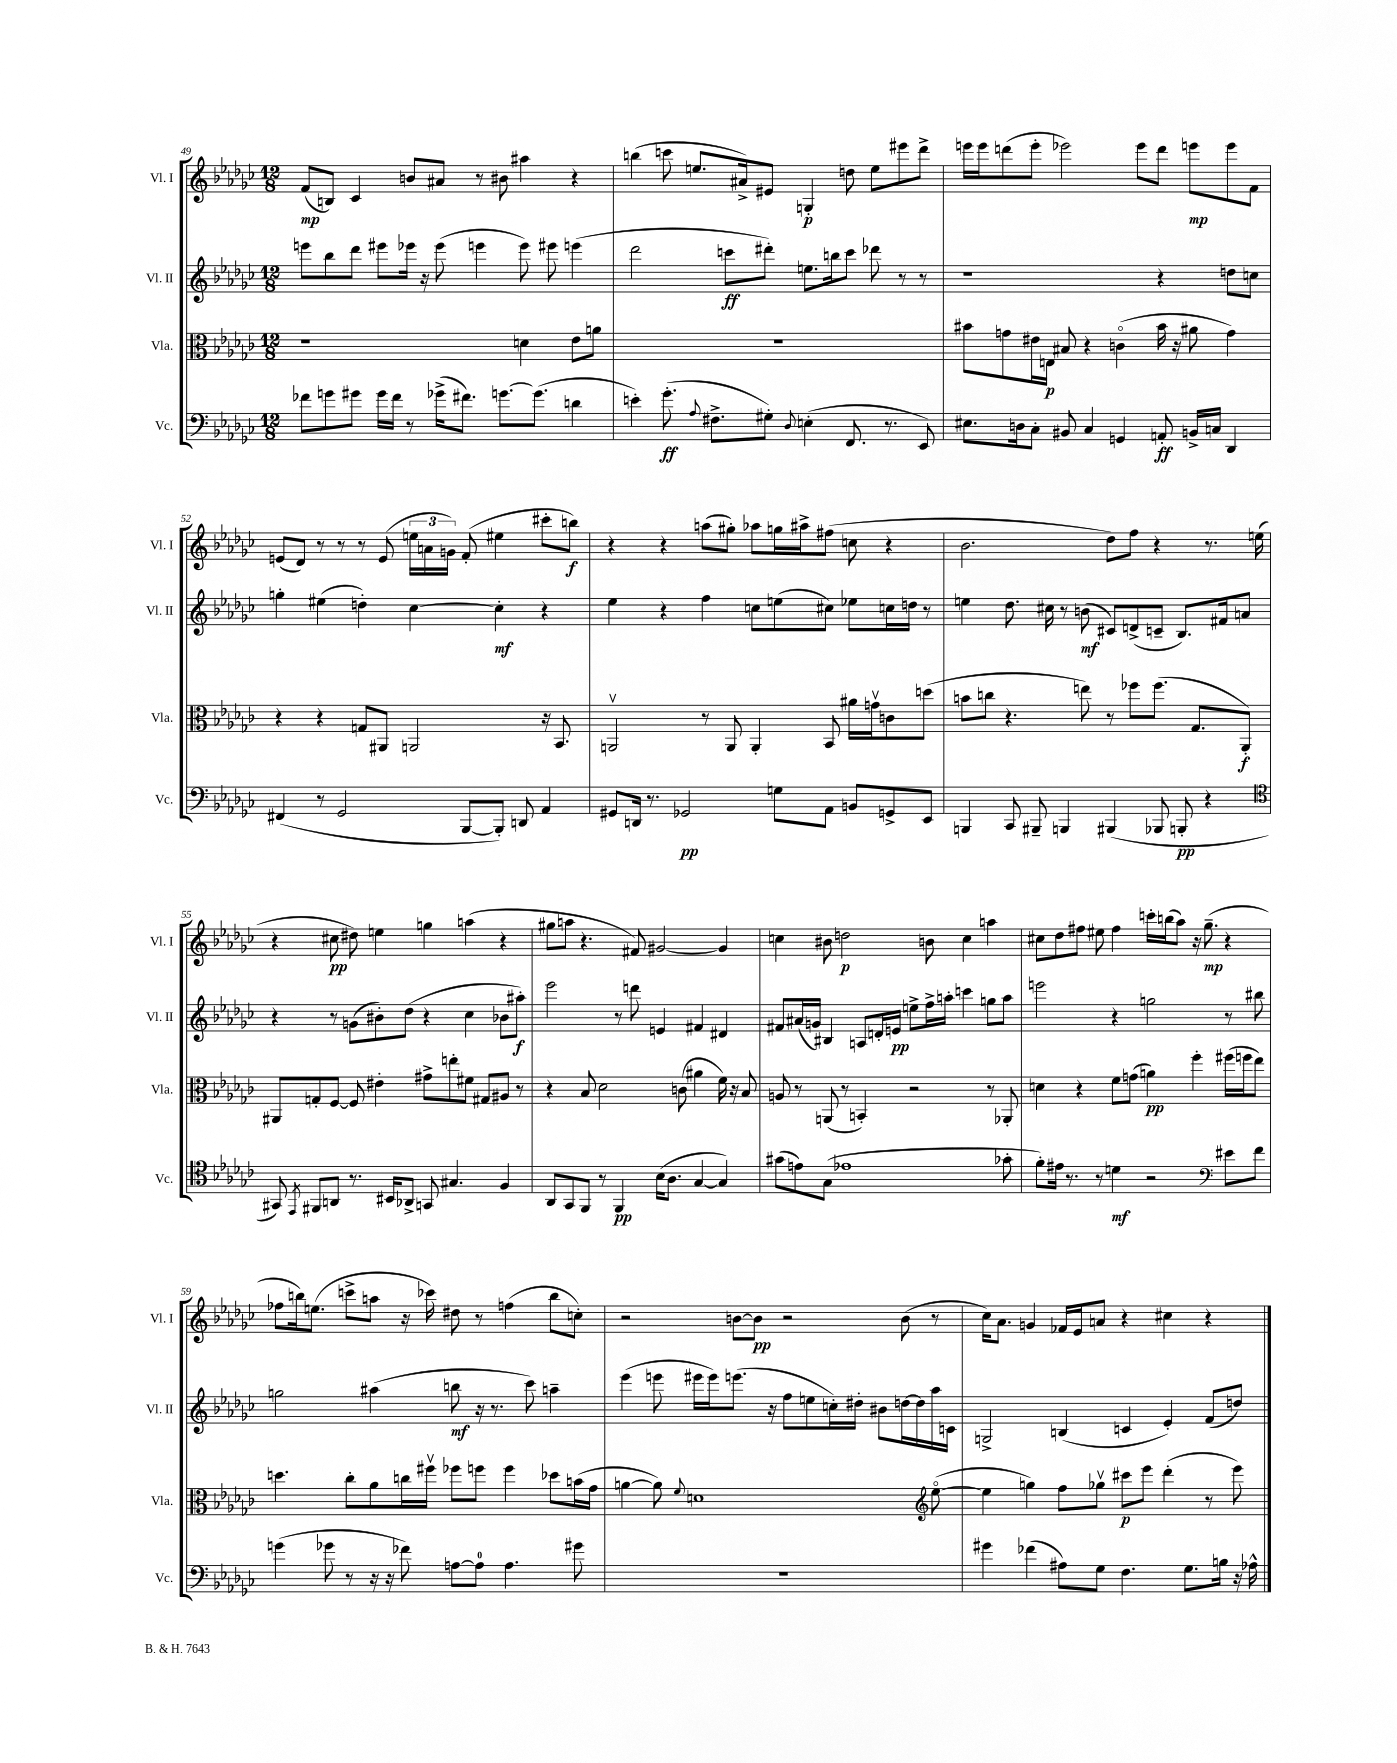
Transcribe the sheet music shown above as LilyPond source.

<<
\new StaffGroup <<
\new Staff = "s0" \with { instrumentName = "Vl. I" shortInstrumentName = "Vl. I" } {
    \clef treble \key ges \major \numericTimeSignature \time 12/8
    \autoBeamOff f'8[\mp( b8]) ces'4 b'8[ ais'8] r8 bis'8 ais''4 r4 |
    b''4( c'''8 e''8.[ ais'16->) eis'8] g4-.\p d''8 e''8[ eis'''8 des'''8]-> |
    e'''16[ e'''16 d'''8( e'''8]-. ees'''2) ees'''8[ d'''8] e'''8[\mp e'''8 f'8] |
    e'8[( des'8]) r8 r8 r8 e'8( \tuplet 3/2 { e''16[ a'16 g'16]) } f'8-.( eis''4 cis'''8[-. b''8]\f) |
    r4 r4 a''8[( gis''8]-.) aes''8[ g''16 ais''16-> fis''8]( c''8 r4 |
    bes'2. des''8[) f''8] r4 r8. e''16( |
    r4 cis''8\pp dis''8) e''4 g''4 a''4( r4 |
    gis''8[ a''8] r4. fis'8) gis'2~ gis'4 |
    c''4 bis'8 d''2\p b'8 c''4 a''4 |
    cis''8[ des''8 fis''8] eis''8 fis''4 c'''16[-. b''16( aes''8]) r16 ges''8.--\mp( r4 |
    fes''8[ b''16) e''8.]( c'''8[-> a''8] r16 ces'''16) dis''8 r8 f''4( b''8[ c''8]-.) |
    r2 b'8[~ b'8]\pp r2 b'8( r8 |
    ces''16[) aes'8.] g'4 fes'16[ ees'16 a'8] r4 cis''4 r4 \bar "|." |
}
\new Staff = "s1" \with { instrumentName = "Vl. II" shortInstrumentName = "Vl. II" } {
    \clef treble \key ges \major \numericTimeSignature \time 12/8
    \autoBeamOff e'''8[ bes''8 des'''8] eis'''8[ ees'''16] r16 ees'''8( e'''4 e'''8) eis'''8 e'''4( |
    des'''2 c'''8[\ff dis'''8]-.) e''8.[ b''16 c'''8] des'''8 r8 r8 |
    r1 r4 d''8[ c''8] |
    g''4-. eis''4( d''4-.) ces''4~ ces''4-.\mf r4 |
    ees''4 r4 f''4 c''8[ e''8( cis''8]) ees''8[ c''16 d''16] r8 |
    e''4 des''8. cis''16 r8 b'8\mf( cis'8[) d'8->( c'8]-- bes8.[) fis'16 a'8] |
    r4 r8 g'8[( bis'8-.) des''8]( r4 ces''4 bes'8[ ais''8]-.\f) |
    ees'''2 r8 d'''8 e'4 fis'4 dis'4 |
    fis'8[ ais'16( g'16]) bis4 a8[ d'16-. e'16]\pp e''8[-> f''16-> a''16]-. c'''4 g''8[ a''8] |
    e'''2 r4 g''2 r8 bis''8 |
    g''2 ais''4( b''8\mf r16 r8. ces'''8) a''4-- |
    ees'''4( e'''8 eis'''16[ eis'''16) e'''8.]( r16 f''8[ e''8 c''16-.) dis''16]-. bis'8[ d''16~ d''16 aes''16 c'16] |
    g2-> b4( c'4 ees'4-.) f'8[( d''8]) \bar "|." |
}
\new Staff = "s2" \with { instrumentName = "Vla." shortInstrumentName = "Vla." } {
    \clef alto \key ges \major \numericTimeSignature \time 12/8
    \autoBeamOff r1 d'4 ees'8[ a'8] |
    R1. |
    bis'8[ g'8 eis'16 e16]\p bis8 r4 c'4\flageolet( bis'16 r16 ais'8 g'4) |
    r4 r4 g8[ ais,8] a,2 r16 bes,8. |
    a,2\upbow r8 a,8 a,4-. bes,8 ais'16[ g'16\upbow c'8 d''8]( |
    b'8[ c''8] r4. e''8) r8 fes''8[ fes''8.]( ges8.[ aes,8]-.\f) |
    ais,8[ g8-. f8]~ f8 eis'4-. gis'8[-> e''8-. fis'8] gis8[ ais8] r8 |
    r4 bes8 des'2 c'8( ais'4 f'16) r16 bes8 |
    a8 r8 a,8( r8 b,4-.) r2 r8 aes,8-. |
    d'4 r4 f'8[ g'8]( a'4\pp) f''4-. fis''16[( f''16 ees''8]) |
    d''4. ces''8[-. aes'8 c''16 fis''16]\upbow fes''8[ f''8] f''4 des''8[ b'16( ges'16] |
    a'4~ a'8) \appoggiatura { f'8 } d'1 \clef treble ees''8~\flageolet( |
    ees''4 g''4) f''8[ ges''8]\upbow cis'''8[\p ees'''8] des'''4-.( r8 ees'''8) \bar "|." |
}
\new Staff = "s3" \with { instrumentName = "Vc." shortInstrumentName = "Vc." } {
    \clef bass \key ges \major \numericTimeSignature \time 12/8
    \autoBeamOff fes'8[ g'8 gis'8] gis'16[ fes'16] r8 ges'16[->( fis'8.]) g'8.[~ g'8.]( d'4 |
    e'4-.) ges'8.-.\ff( \appoggiatura { aes8 } fis8.[-> gis8]-.) \appoggiatura { des8 } e4-.( f,8. r8. ees,8) |
    eis8.[ d16 ces8]-. bis,8 ces4 g,4 a,8-.\ff b,16[-> c16] des,4 |
    fis,4( r8 ges,2 bes,,8[~ bes,,8]-.) d,8 aes,4 |
    gis,8[ d,16] r8. ges,2\pp g8[ aes,8] b,8[ g,8-> ees,8] |
    b,,4 ces,8 bis,,8-- b,,4 bis,,4( bes,,8 b,,8-.\pp r4 |
    \clef tenor gis,8) \acciaccatura { ees,8 } fis,8[ a,8] r8. bis,16[ aes,8]-> g,8 gis4. f4 |
    aes,8[ ges,8 f,8] r8 f,4\pp bes16[( aes8.] ges4~ ges4) |
    gis'8[( e'8) ges8]( ees'1 ges'8-. |
    f'8[-.) eis'16] r8. r8 d'4\mf r2 \clef bass eis'8[ f'8] |
    g'4( ges'8 r8 r16 r16 fes'8) a8[~ a8]-0 a4. gis'8 |
    R1. |
    gis'4 fes'4( ais8[) ges8] f4. ges8.[ b16] r16 aes16-^ \bar "|." |
}
>>
>>
\layout { \context { \Score currentBarNumber = #49 } }
